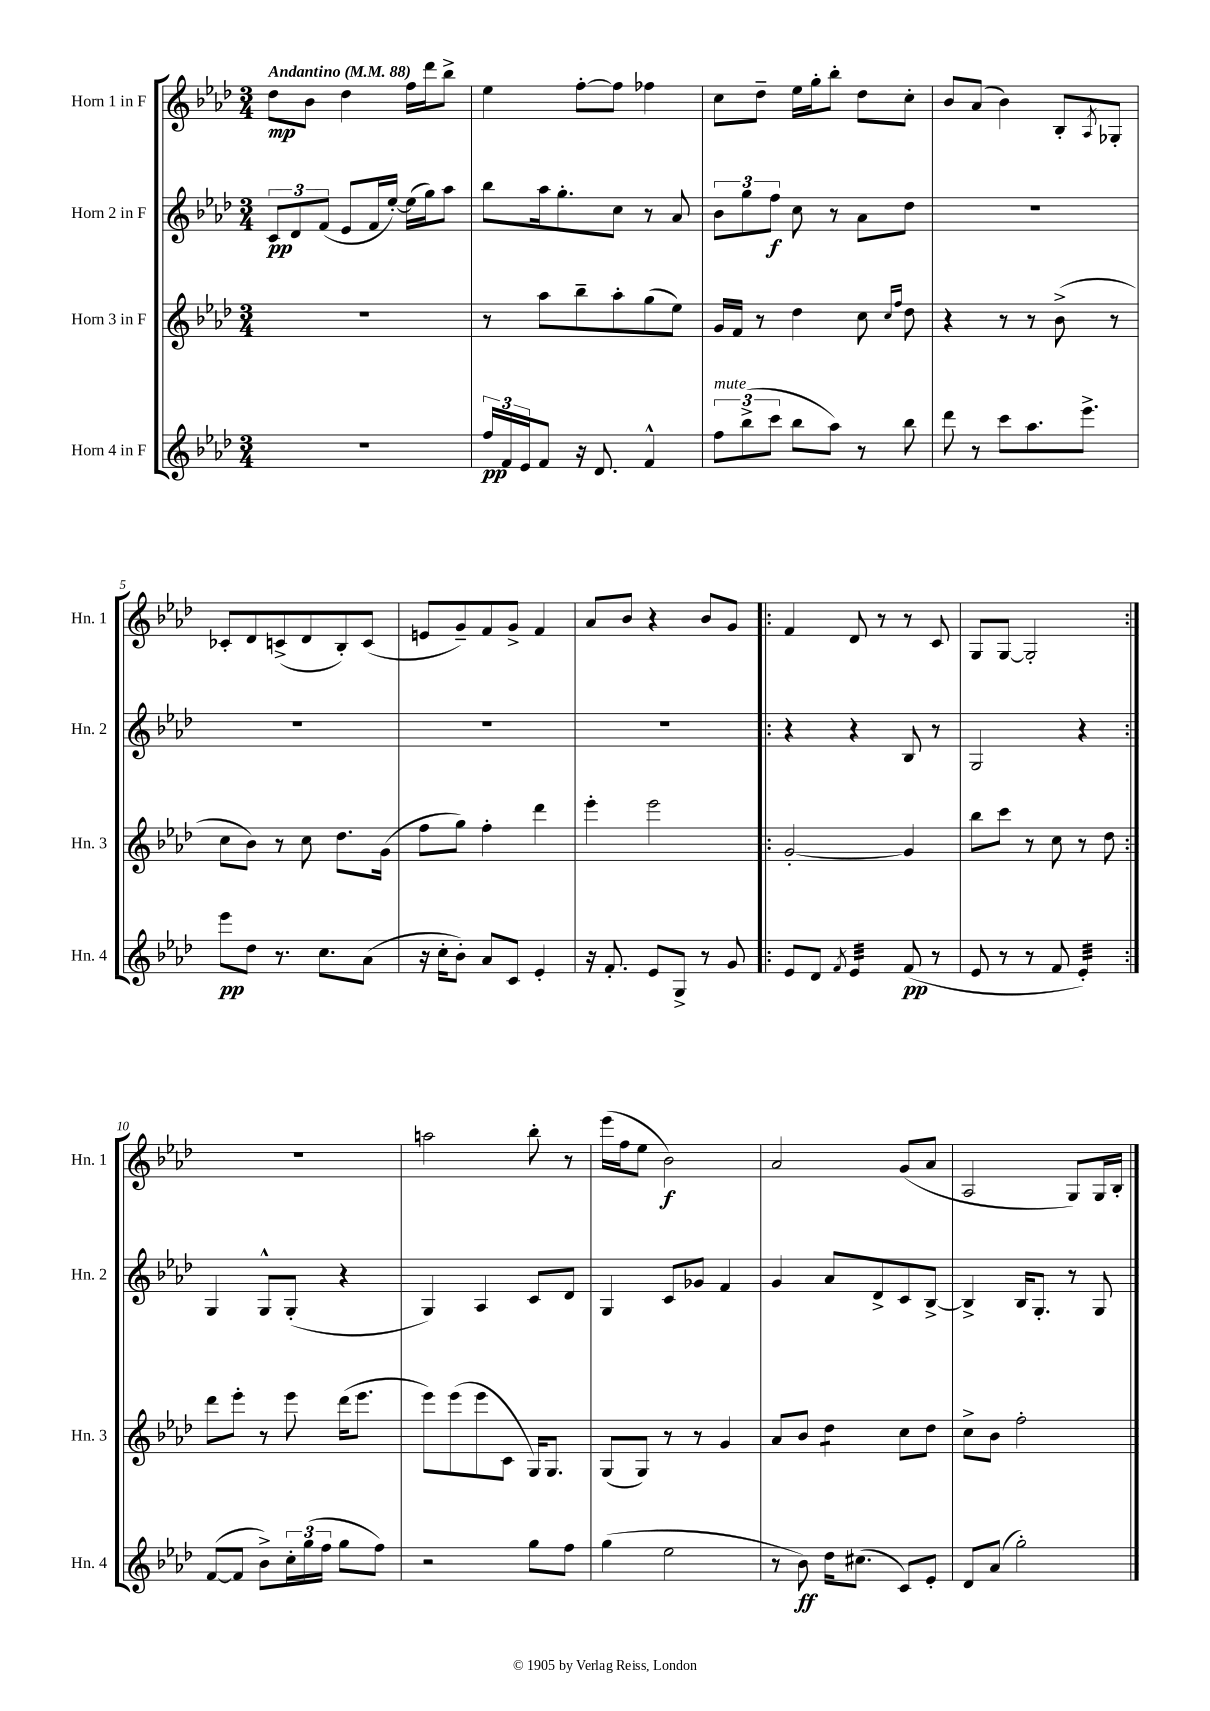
<<
\new StaffGroup <<
\new Staff = "s0" \with { instrumentName = "Horn 1 in F" shortInstrumentName = "Hn. 1" } {
    \clef treble \key aes \major \numericTimeSignature \time 3/4 \tempo "Andantino" 4 = 88
    des''8\mp bes'8 des''4 f''16 des'''16 bes''8-> |
    ees''4 f''8~-. f''8 fes''4 |
    c''8 des''8-- ees''16 g''16-. bes''8-. des''8 c''8-. |
    bes'8 aes'8( bes'4) bes8-. \acciaccatura { aes8 } ges8-. |
    ces'8-. des'8 c'8->( des'8 bes8-.) c'8( |
    e'8 g'8--) f'8 g'8-> f'4 |
    aes'8 bes'8 r4 bes'8 g'8 |
    \repeat volta 2 { f'4 des'8 r8 r8 c'8 |
    g8 g8~ g2-. | }
    R2. |
    a''2 bes''8-. r8 |
    ees'''16( f''16 ees''8 bes'2\f) |
    aes'2 g'8( aes'8 |
    aes2 g8) g16 bes16-. \bar "|." |
}
\new Staff = "s1" \with { instrumentName = "Horn 2 in F" shortInstrumentName = "Hn. 2" } {
    \clef treble \key aes \major \numericTimeSignature \time 3/4
    \tuplet 3/2 { c'8\pp des'8 f'8( } ees'8 f'16 ees''16~-.) ees''16( g''16) aes''8 |
    bes''8 aes''16 g''8.-. c''8 r8 aes'8 |
    \tuplet 3/2 { bes'8 g''8 f''8\f } c''8 r8 aes'8 des''8 |
    R2. |
    R2. |
    R2. |
    R2. |
    \repeat volta 2 { r4 r4 bes8 r8 |
    g2 r4 | }
    g4 g8-^ g8-.( r4 |
    g4) aes4 c'8 des'8 |
    g4 c'8 ges'8 f'4 |
    g'4 aes'8 des'8-> c'8 bes8~-> |
    bes4-> bes16 g8.-. r8 g8 \bar "|." |
}
\new Staff = "s2" \with { instrumentName = "Horn 3 in F" shortInstrumentName = "Hn. 3" } {
    \clef treble \key aes \major \numericTimeSignature \time 3/4
    R2. |
    r8 aes''8 bes''8-- aes''8-. g''8( ees''8) |
    g'16 f'16 r8 des''4 c''8 \grace { c''16 f''16 } des''8 |
    r4 r8 r8 bes'8->( r8 |
    c''8 bes'8) r8 c''8 des''8. g'16( |
    f''8 g''8) f''4-. des'''4 |
    ees'''4-. ees'''2 |
    \repeat volta 2 { g'2~-. g'4 |
    bes''8 c'''8 r8 c''8 r8 des''8 | }
    des'''8 ees'''8-. r8 ees'''8 des'''16( ees'''8. |
    ees'''8) ees'''8( ees'''8 c'8 g16) g8. |
    g8( g8) r8 r8 g'4 |
    aes'8 bes'8 des''4:8 c''8 des''8 |
    c''8-> bes'8 f''2-. \bar "|." |
}
\new Staff = "s3" \with { instrumentName = "Horn 4 in F" shortInstrumentName = "Hn. 4" } {
    \clef treble \key aes \major \numericTimeSignature \time 3/4
    R2. |
    \tuplet 3/2 { f''16\pp f'16 ees'16 } f'8 r16 des'8. f'4-^ |
    \tuplet 3/2 { f''8^\markup { \italic "mute" } bes''8->( c'''8 } bes''8 aes''8) r8 bes''8 |
    des'''8 r8 c'''8 aes''8. ees'''8.-> |
    ees'''8\pp des''8 r8. c''8. aes'8( |
    r16 c''16-. bes'8-.) aes'8 c'8 ees'4-. |
    r16 f'8.-. ees'8 g8-> r8 g'8 |
    \repeat volta 2 { ees'8 des'8 \acciaccatura { f'8 } ees'4:32 f'8\pp( r8 |
    ees'8 r8 r8 f'8 ees'4:32-.) | }
    f'8~( f'8 bes'8->) \tuplet 3/2 { c''16-. g''16( f''16 } g''8 f''8) |
    r2 g''8 f''8 |
    g''4( ees''2 |
    r8 bes'8\ff) des''16 cis''8.( c'8) ees'8-. |
    des'8 aes'8( g''2-.) \bar "|." |
}
>>
>>
